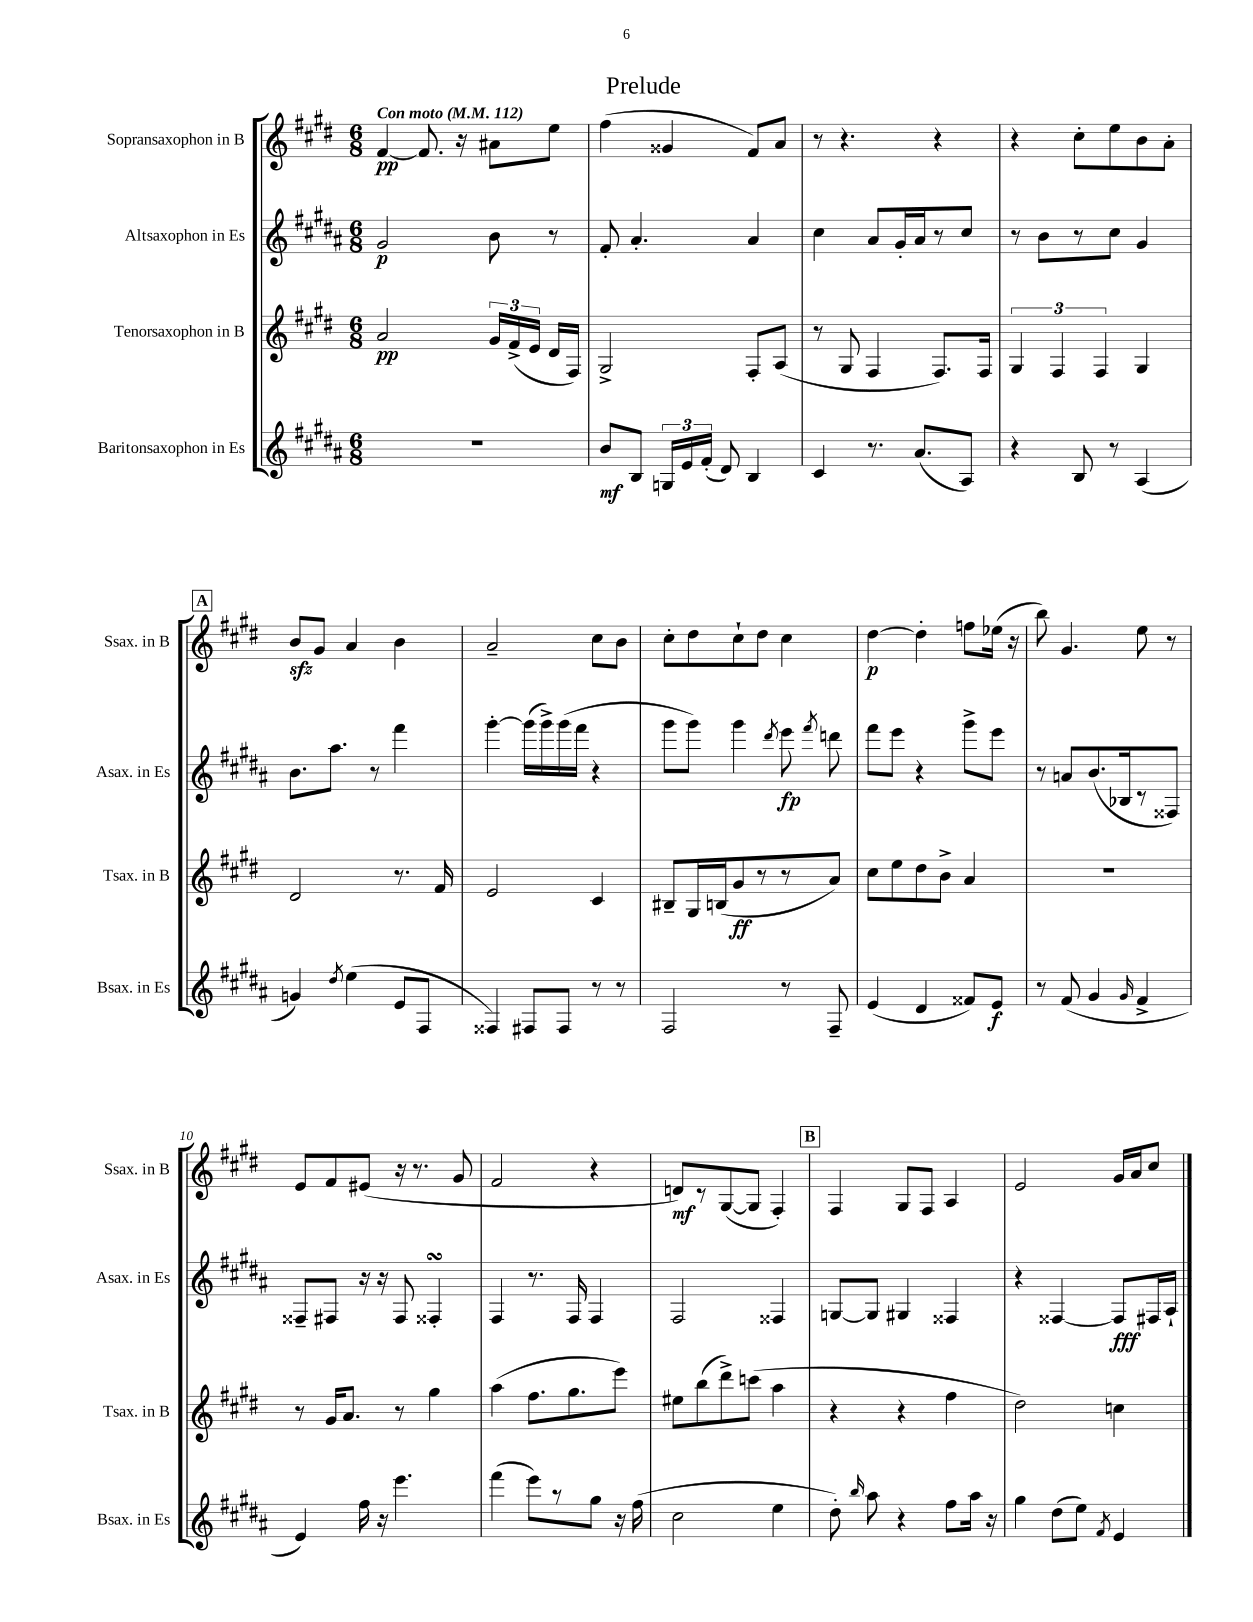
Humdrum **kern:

**kern	**kern	**kern	**kern
*staff4	*staff3	*staff2	*staff1
*clefG2	*clefG2	*clefG2	*clefG2
*k[f#c#g#d#a#]	*k[f#c#g#d#]	*k[f#c#g#d#a#]	*k[f#c#g#d#]
*M6/8	*M6/8	*M6/8	*M6/8
*MM112	*MM112	*MM112	*MM112
2.r	2a/	2g#/	[4f#/
.	.	.	8.f#/]
.	.	.	16r
.	24g#/LL	8b\	8a#\L
.	(24f#^/	.	.
.	24e/JJ	.	.
.	16d#/LL	8r	8ee\J
.	16F#/JJ)	.	.
=	=	=	=
8b/L	2G#^/	8f#'/	(4ff#\
8B/J	.	4.a#'/	.
24G/LL	.	.	4g##/
24e/	.	.	.
(24f#'/JJ	.	.	.
8d#/)	.	.	.
4B/	8F#'/L	4a#/	8f#/L)
.	(8A/J	.	8a/J
=	=	=	=
4c#/	8r	4cc#\	8r
.	8G#/	.	4.r
8.r	4F#/	8a#/L	.
.	.	16g#'/L	.
(8.a#/L	.	16a#/J	.
.	8.F#/L)	8r	4r
8A#/J)	.	8cc#/J	.
.	16F#/Jk	.	.
=	=	=	=
4r	6G#/	8r	4r
.	.	8b\L	.
.	6F#/	.	.
8B/	.	8r	8cc#'\L
.	6F#/	.	.
8r	.	8cc#\J	8ee\
(4A#/	4G#/	4g#/	8b\
.	.	.	8a'\J
=	=	=	=
4g/)	2d#/	8.b\L	8b/L
.	.	.	8g#/J
.	.	8.aa#\J	.
8qdd#/	.	.	.
(4ee\	.	.	4a/
.	.	8r	.
8e/L	8.r	4fff#\	4b\
8F#/J	.	.	.
.	16f#/	.	.
=	=	=	=
4F##/)	2e/	[4ggg#'\	2a~/
8F#/L	.	(16ggg#\]LL	.
.	.	16ggg#^\)	.
8F#/J	.	(16ggg#\	.
.	.	16fff#\JJ	.
8r	4c#/	4r	8cc#\L
8r	.	.	8b\J
=	=	=	=
2F#/	8B#~/L	8ggg#\L	8cc#'\L
.	16G#/L	8ggg#\J)	8dd#\
.	(16B/J	.	.
.	8g#/	4ggg#\	8cc#`\
.	8r	.	8dd#\J
.	.	8qddd#/	.
8r	8r	8eee\	4cc#\
.	.	8qfff#/	.
8F#~/	8a/J)	8ddd\	.
=	=	=	=
(4e/	8cc#\L	8fff#\L	[4dd#\
.	8ee\	8eee\J	.
4d#/	8dd#\	4r	4dd#'\]
.	8b^\J	.	.
8f##/L)	4a/	8ggg#^\L	8ff\L
8e/J	.	8eee\J	(16ee-\Jk
.	.	.	16r
=	=	=	=
8r	2.r	8r	8bb\)
(8f#/	.	8a/L	4.g#/
4g#/	.	(8.b/	.
.	.	16B-/k	.
16qqg#/	.	.	.
4f#^/	.	8r	8ee\
.	.	8F##/J)	8r
=	=	=	=
4e/)	8r	8F##~/L	8e/L
.	16g#/LK	8F#/J	8f#/
.	8.a/J	.	.
16ff#\	.	16r	(8e#/J
16r	.	16r	.
4.eee\	8r	8F#/	16r
.	.	.	8.r
.	4gg#\	4F##'/	.
.	.	.	8g#/
=	=	=	=
(4fff#\	(4aa\	4F#/	2f#/
8eee\L)	8.ff#\L	8.r	.
8r	.	.	.
.	8.gg#\	16F#/	.
8gg#\J	.	4F#/	4r
16r	8eee\J)	.	.
(16ff#\	.	.	.
=	=	=	=
2cc#\	8ee#\L	2F#/	8d/L)
.	(8bb\	.	8r
.	8ddd#^\)	.	([8G#/
.	(8ccc\J	.	8G#/]J
4ee\	4aa\	4F##/	4F#'/)
=	=	=	=
8dd#'\)	4r	[8G/L	4F#/
16qqbb/	.	.	.
8aa#\	.	8G/]J	.
4r	4r	4G#/	8G#/L
.	.	.	8F#/J
8ff#\L	4ff#\	4F##/	4A/
16aa#\Jk	.	.	.
16r	.	.	.
=	=	=	=
4gg#\	2dd#\)	4r	2e/
(8dd#\L	.	[4F##/	.
8ee\J)	.	.	.
8qf#/	.	.	.
4e/	4cc\	8F##/]L	16g#/LL
.	.	.	16a/J
.	.	16F#/L	8cc#/J
.	.	16A#`/JJ	.
==	==	==	==
*-	*-	*-	*-
